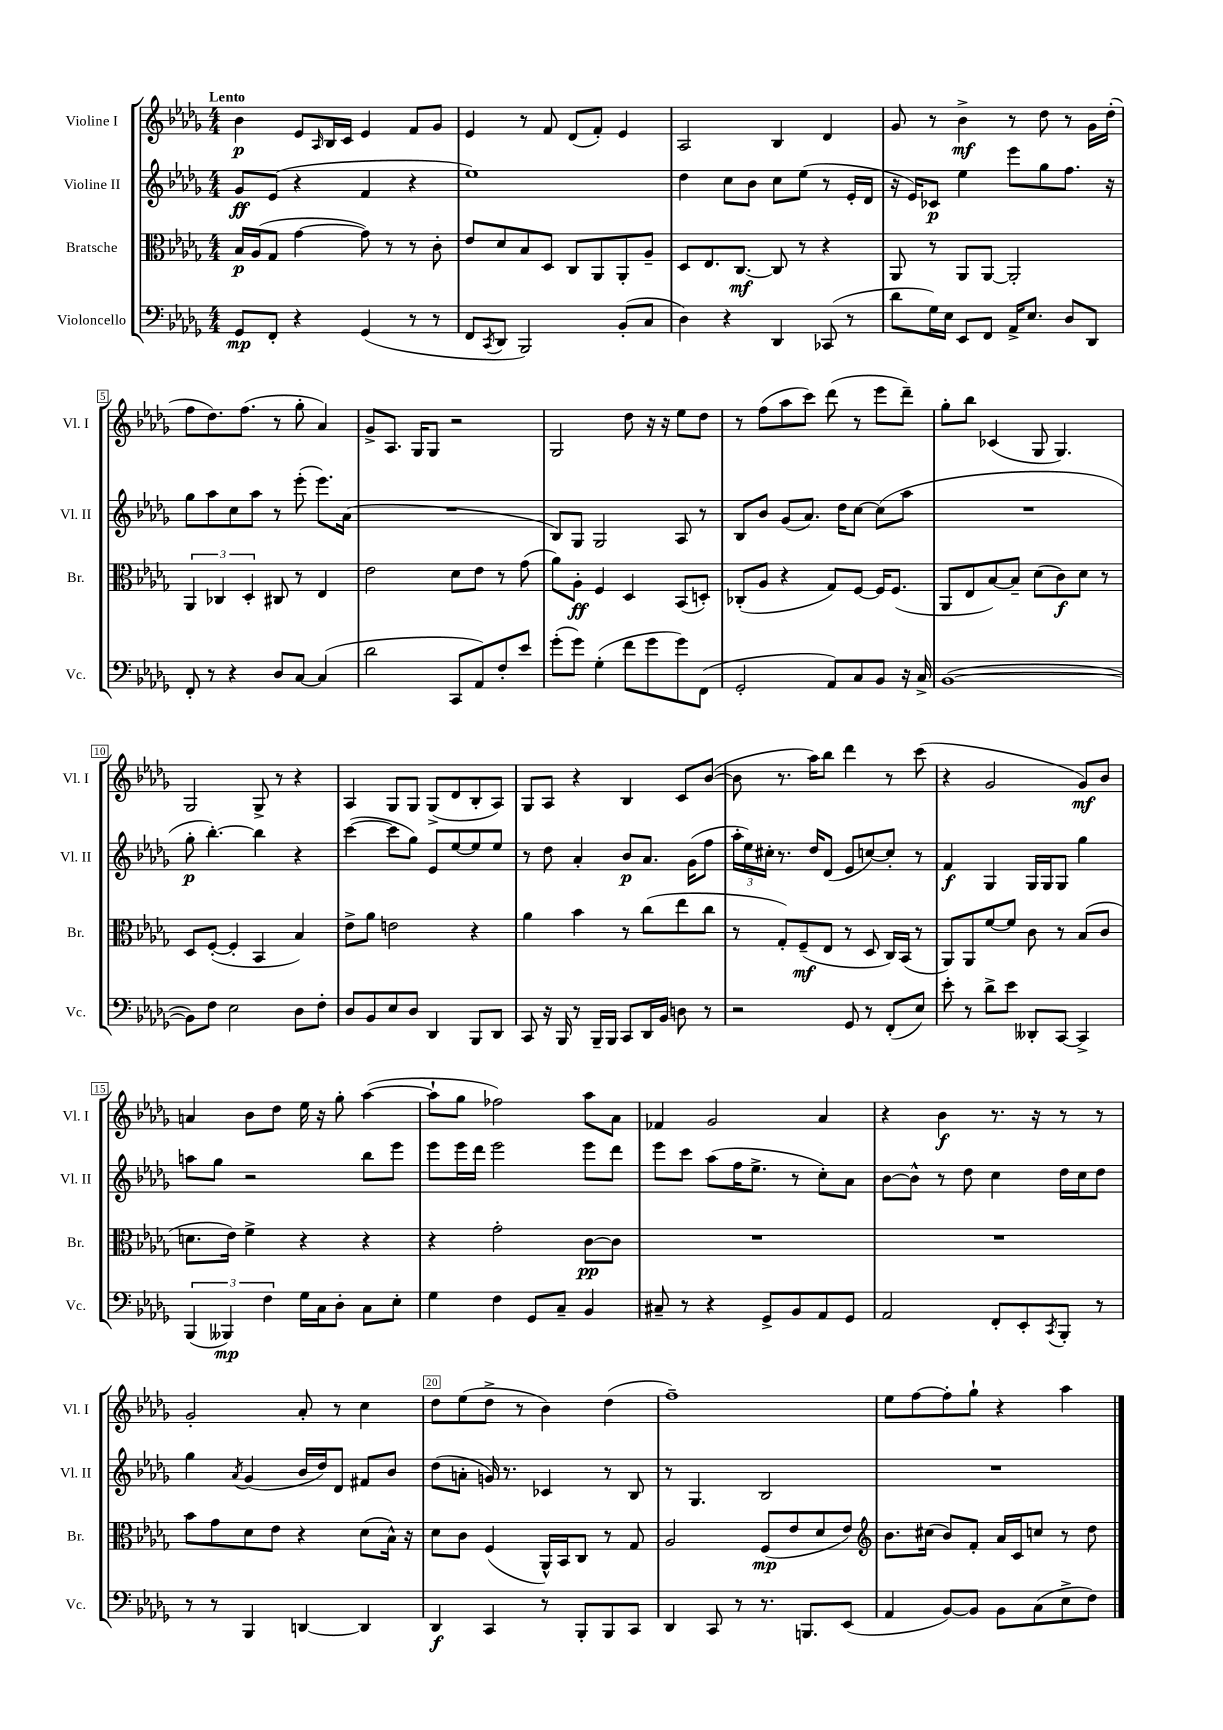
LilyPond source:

<<
\new StaffGroup <<
\new Staff = "s0" \with { instrumentName = "Violine I" shortInstrumentName = "Vl. I" } {
    \clef treble \key des \major \numericTimeSignature \time 4/4 \tempo "Lento"
    bes'4\p ees'8 \grace { aes16 } bes16 c'16 ees'4 f'8 ges'8 |
    ees'4 r8 f'8 des'8( f'8-.) ees'4 |
    aes2 bes4 des'4 |
    ges'8 r8 bes'4->\mf r8 des''8 r8 ges'16 des''16-.( |
    f''8 des''8.) f''8.( r8 ges''8-. aes'4) |
    ges'8-> aes8. ges16 ges8 r2 |
    ges2 des''8 r16 r16 ees''8 des''8 |
    r8 f''8( aes''8 c'''8) des'''8( r8 ees'''8 des'''8--) |
    ges''8-. bes''8 ces'4( ges8 ges4.) |
    ges2 ges8-> r8 r4 |
    aes4 ges8 ges8 ges8->( des'8 bes8-. aes8) |
    ges8 aes8 r4 bes4 c'8 bes'8~( |
    bes'8 r8. aes''16) bes''8 des'''4 r8 c'''8( |
    r4 ges'2 ges'8\mf) bes'8 |
    a'4 bes'8 des''8 ees''16 r16 ges''8-. aes''4~( |
    aes''8-! ges''8 fes''2) aes''8 aes'8 |
    fes'4 ges'2 aes'4 |
    r4 bes'4\f r8. r16 r8 r8 |
    ges'2-. aes'8-. r8 c''4 |
    des''8 ees''8( des''8-> r8 bes'4) des''4( |
    f''1--) |
    ees''8 f''8~ f''8-. ges''8-! r4 aes''4 \bar "|." |
}
\new Staff = "s1" \with { instrumentName = "Violine II" shortInstrumentName = "Vl. II" } {
    \clef treble \key des \major \numericTimeSignature \time 4/4
    ges'8\ff ees'8( r4 f'4 r4 |
    ees''1) |
    des''4 c''8 bes'8 c''8 ees''8( r8 ees'16-. des'16 |
    r16 ees'16) ces'8\p ees''4 ees'''8 ges''8 f''8. r16 |
    ges''8 aes''8 c''8 aes''8 r8 ees'''8-.( ees'''8.) aes'16( |
    R1 |
    bes8) ges8 ges2 aes8 r8 |
    bes8 bes'8 ges'8( aes'8.) des''16 c''8~ c''8( aes''8 |
    R1 |
    ges''8-.\p bes''4.~-.) bes''4 r4 |
    c'''4~( c'''8 ges''8) ees'8 ees''8~ ees''8 ees''8 |
    r8 des''8 aes'4-. bes'8\p aes'8. ges'16( f''8 |
    \tuplet 3/2 { aes''16-. ees''16) cis''16-. } r8. des''16 des'8( ees'8 c''8~) c''8-. r8 |
    f'4\f ges4 ges16 ges16 ges8 ges''4 |
    a''8 ges''8 r2 bes''8 ees'''8 |
    ees'''8 ees'''16 des'''16 ees'''2 ees'''8 des'''8 |
    ees'''8 c'''8 aes''8( f''16 ees''8.-> r8 c''8-.) aes'8 |
    bes'8~ bes'8-^ r8 des''8 c''4 des''16 c''16 des''8 |
    ges''4 \acciaccatura { aes'8 } ges'4( bes'16 des''16) des'8 fis'8 bes'8 |
    des''8( a'8-. g'16) r8. ces'4 r8 bes8 |
    r8 ges4. bes2 |
    R1 \bar "|." |
}
\new Staff = "s2" \with { instrumentName = "Bratsche" shortInstrumentName = "Br." } {
    \clef alto \key des \major \numericTimeSignature \time 4/4
    bes16\p aes16( ges8 ges'4~ ges'8) r8 r8 c'8-. |
    ees'8 des'8 bes8 des8 c8 aes,8 aes,8-. aes8-- |
    des8 ees8. c8.~\mf c8 r8 r4 |
    aes,8 r8 aes,8 aes,8~ aes,2-. |
    \tuplet 3/2 { aes,4 ces4 des4-. } cis8 r8 ees4 |
    ees'2 des'8 ees'8 r8 ges'8( |
    aes'8) aes8-.\ff f4 des4 bes,8( d8-.) |
    ces8-.( aes8 r4 ges8) f8~ f16 f8.( |
    aes,8 ees8 bes8~) bes8-- des'8( c'8\f) des'8 r8 |
    des8 f8~-.( f4-. bes,4 bes4) |
    ees'8-> aes'8 e'2 r4 |
    aes'4 bes'4 r8 c''8( ees''8 c''8 |
    r8 ges8-.) f8--\mf( ees8 r8 des8 c16) bes,16( r8 |
    aes,8) aes,8 f'8~ f'8 c'8 r8 bes8( c'8 |
    d'8. ees'16) f'4-> r4 r4 |
    r4 ges'2-. c'8~\pp c'8 |
    R1 |
    R1 |
    bes'8 ges'8 des'8 ees'8 r4 des'8( bes16-^) r16 |
    des'8 c'8 f4( aes,16-^) bes,16 c8 r8 ges8 |
    aes2 f8\mp( ees'8 des'8 ees'8) |
    \clef treble bes'8. cis''16( bes'8) f'8-. aes'16 c'16 c''8 r8 des''8 \bar "|." |
}
\new Staff = "s3" \with { instrumentName = "Violoncello" shortInstrumentName = "Vc." } {
    \clef bass \key des \major \numericTimeSignature \time 4/4
    ges,8\mp f,8-. r4 ges,4( r8 r8 |
    f,8 \acciaccatura { c,8 } des,8 bes,,2) bes,8-.( c8 |
    des4) r4 des,4 ces,8( r8 |
    des'8 ges16) ees16 ees,8 f,8 aes,16-> ees8. des8 des,8 |
    f,8-. r8 r4 des8 c8~ c4( |
    des'2 c,8 aes,8) f8-. ees'8 |
    ges'8-.( ges'8) ges4-.( f'8 ges'8 ges'8) f,8( |
    ges,2-. aes,8) c8 bes,8 r16 c16-> |
    bes,1~( |
    bes,8) f8 ees2 des8 f8-. |
    des8 bes,8 ees8 des8 des,4 bes,,8 des,8 |
    c,8 r16 bes,,16 r8 bes,,16-- bes,,16 c,8 des,16 bes,16 d8 r8 |
    r2 ges,8 r8 f,8-.( ees8) |
    ees'8-. r8 des'8-> ees'8 deses,8-. c,8~ c,4-> |
    \tuplet 3/2 { bes,,4( beses,,4\mp) f4 } ges16 c16 des8-. c8 ees8-. |
    ges4 f4 ges,8 c8-- bes,4 |
    cis8-- r8 r4 ges,8-> bes,8 aes,8 ges,8 |
    aes,2 f,8-. ees,8-. \acciaccatura { c,8 } bes,,8-. r8 |
    r8 r8 bes,,4 d,4~ d,4 |
    des,4\f c,4 r8 bes,,8-. bes,,8 c,8 |
    des,4 c,8 r8 r8. b,,8. ees,8( |
    aes,4 bes,8~) bes,8 bes,8 c8( ees8-> f8) \bar "|." |
}
>>
>>
\layout { \context { \Score \override BarNumber.break-visibility = ##(#f #t #t) barNumberVisibility = #(every-nth-bar-number-visible 5) \override BarNumber.stencil = #(make-stencil-boxer 0.1 0.3 ly:text-interface::print) } }
